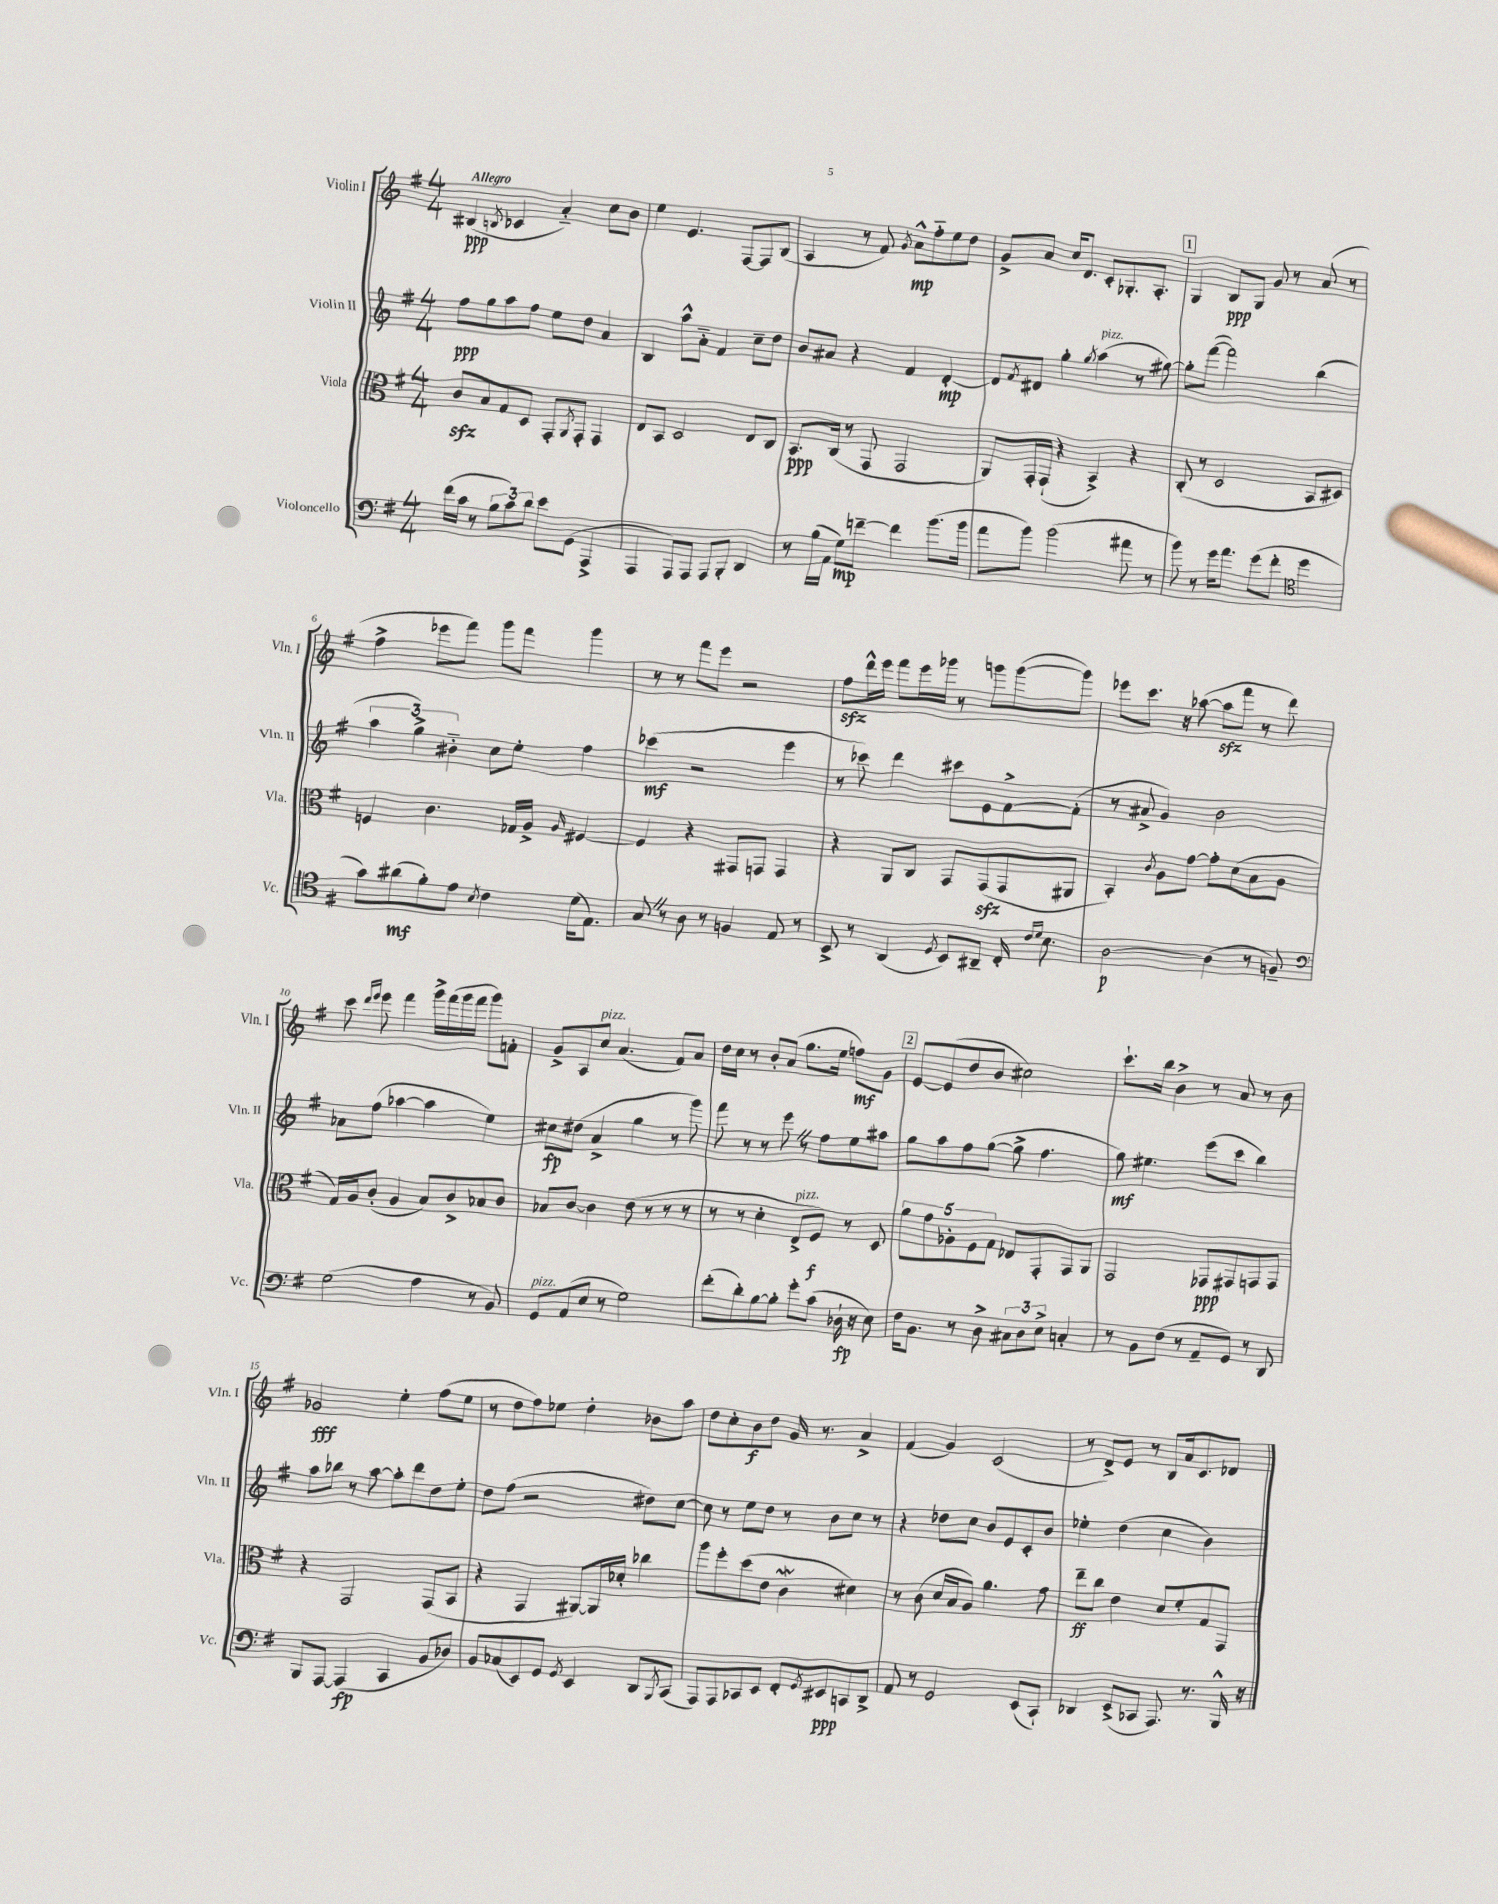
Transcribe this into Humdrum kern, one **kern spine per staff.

**kern	**kern	**kern	**kern
*staff4	*staff3	*staff2	*staff1
*clefF4	*clefC3	*clefG2	*clefG2
*k[f#]	*k[f#]	*k[f#]	*k[f#]
*M4/4	*M4/4	*M4/4	*M4/4
(16f#\LL	8c/L	8ff#\L	(4B#/
16c\JJ	.	.	.
8r	8B/	8gg\	.
.	.	.	8qB/
12B\L	8G/	8aa\	4c-/
12c\)	.	.	.
.	8D/J	8ff#\J	.
12d\J	.	.	.
8e\L	8GG'/L	8ee\L	4a'~/)
.	8qAA/	.	.
(8GG\J	8GG'/J	8dd\J	.
4AAA^/	4GG/	4a/	8cc\L
.	.	.	8b\J
=	=	=	=
4AAA/	8E/L	4B/	4ee\
.	8BB/J	.	.
8AAA/L)	2D/	8aa^^\L	4.e/
8AAA/J	.	8a'~\J	.
8AAA/L	.	4f#/	.
8BBB'/J	.	.	[8F#/L
4DD/	8E/L	8cc~\L	8F#/]
.	8C/J	8dd\J	(8B/J
=	=	=	=
8r	8.BB/L	8b/L	4A/
(16B\LL	.	8a#/J	.
16AA\JJ	(16C/Jk	.	.
8G\L)	8r	4r	8r
[8f~\J	8GG/	.	8f#/)
.	.	.	8qg/
4f\]	2GG/	4f#/	8a^^\L
.	.	.	8ff#'~\
(8.b\L	.	[4d'/	8ee\
.	.	.	8dd\J
16b\Jk	.	.	.
=	=	=	=
8a\L	8AA/L)	8d/]L	8g^/L
.	.	8qf#/	.
8b\J)	16GG'/L	8d#/J	8a/J
.	(16GG`/JJ	.	.
(2b\	4r	4gg'\	16cc/LK
.	.	.	8.d/J
.	.	8qgg/	.
.	4BB^/)	(4aa\	8c'/L
.	.	.	8.G-'/
8a#\	4r	8r	.
.	.	.	8.A'/J
8r	.	[8gg#\)	.
=	=	=	=
8b\)	(8C'/	8gg#'\]L	4G/
8r	8r	([8fff#\J	.
16g\LK	2D/	2fff#\])	8B/L
8.a\J	.	.	.
.	.	.	8G/J
(8g\L	.	.	8g/
8f#'\J	.	.	8r
*clefC4	*	*	*
4dd\	8BB/L	(4bb\	(8a/
.	8D#/J)	.	8r
=	=	=	=
8g\L)	4F/	6aa\	4ff#^\
(8a#\	.	.	.
.	.	6gg^\)	.
8f#'\)	4.c\	.	8eee-\L
.	.	6b#'~\	.
8e\J	.	.	8fff#\J)
8qB/	.	.	.
4c\	.	8cc\L	8ggg\L
.	16G-/LL	8ee'\J	8fff#\J
.	16A^/JJ	.	.
.	16qqA/	.	.
(16d\LK	[4F#/	4ff#\	4ggg\
8.E\J)	.	.	.
=	=	=	=
8G/	4F#/]	(4ccc-\	8r
8r	.	.	8r
8A\	4r	2r	8fff#\L
8r	.	.	8eee\J
4F/	8GG#/L	.	2r
.	8GG/J	.	.
8E/	4GG/	4eee\	.
8r	.	.	.
=	=	=	=
8BB^/	4r	8r	8ff#\L
8r	.	8ccc-\)	16ddd^^\L
.	.	.	16eee\JJ
(4AA/	8AA/L	4ddd\	8fff#\L
.	8C/J	.	16eee\L
.	.	.	16ggg-\JJ
8qD/	.	.	.
8BB/L)	8GG/L	8ccc#\L	8r
8AA#~/J	(8GG/	8e\	8ggg\L
16C'/	8GG/	[8f#^\	([8ggg\
16qqc/LL	.	.	.
16qqd/JJ	.	.	.
8.B\	.	.	.
.	8AA#/J	(8f#'\]J	8ggg\]J)
=	=	=	=
[2A\	4BB'/)	8r	8eee-\L
.	.	8a#^/	8.ccc\J
.	8qc/	.	.
.	8A\L	4g/)	.
.	.	.	16r
.	[8g\J	.	([8aa-\
(4A\]	8g'\]L	2b\	8aa-\]L
.	(8d\	.	8fff#\J
8r	8B\	.	8r
8F~/)	8A\J	.	8ddd\)
=	=	=	=
*clefF4	*	*	*
(2G\	16G/LL)	8a-\L	8ccc\
.	16A/J	.	.
.	.	.	16qqddd/LL
.	.	.	16qqeee/JJ
.	(8c'/J	(8ff#\J	8eee\
.	4A/	[4aa-\	4fff#\
4A\	8B/L)	4aa-\]	16ggg^\LL
.	.	.	(16fff#\
.	8c^/	.	16ggg\
.	.	.	16fff#\JJ
8r	8B-/	4ee\)	8ggg\L)
8BB/)	8c/J	.	8f'\J
=	=	=	=
8GG/L	8B-/L	8cc#\L	8g^/L
(8AA/	[8c/J	(8dd#\J	8A/
8E/J	4c\]	4a^/	8cc/J
8r	.	.	(4.a/
2G\)	(8e\	4gg\	.
.	8r	.	.
.	8r	8r	8f#/L)
.	8r	8ggg\)	8a/J
=	=	=	=
(8f#'\L	8r	8fff#\	16dd\LL
.	.	.	16cc\JJ
8d'\)	8r	8r	8r
[8B\	4d'\	8r	8b'/L
8B'\]J	.	8eee\	(8a/J
8g'\L	8E^/L	8r	8.gg\L
(8c\J	8F#/J)	8ff#\L	.
.	.	.	16ee\Jk
16D-`\	8r	8ee\	8ff\L)
16r	.	.	.
8E\)	8D/	8aa#\J	8g\J
=	=	=	=
16F#\LK	10a\L	8gg\L	[8e/L
8.BB\J	.	.	.
.	10g\	.	.
.	.	8aa\	(8e/]
.	10A-'\	.	.
8r	.	8ff#\	8dd/
.	10F#\	.	.
8D^\	.	([8gg\J	8b/J
.	10G\J	.	.
12C#\L	8E-/L	8gg^\]	2cc#\)
12D\	.	.	.
.	8GG'/	4.ff#\	.
12E^\J	.	.	.
4C'/	8GG/	.	.
.	8AA/J	.	.
=	=	=	=
8r	2GG/	8gg\)	8.ccc`\L
8BB\L	.	4.ee#\	.
.	.	.	16bb\Jk
(8F#\J	.	.	4b^\
8r	.	.	.
8AA~/L	8GG-/L	(8eee\L	8r
8GG/J)	8GG#/	8ccc\J	8a/
8r	8GG/	4bb\)	8r
8DD/	8GG/J	.	8b\
=	=	=	=
8BBB/L	4r	8aa\L	2g-/
[8AAA/J	.	8bb-\J	.
(4AAA/]	2GG/	8r	.
.	.	[8aa\	.
4CC/	.	8aa'\]L	4ee'\
.	.	8ddd\	.
8BB/L	(8GG/L	8dd\	(8ff#\L
8D-/J)	8BB/J	8ee'\J	8ee\J
=	=	=	=
8BB/L	4r	8dd\L	8r
(8C-/	.	(8ff#\J	8dd\L
8EE/)	4GG/	2r	8ff#\)
8GG/J	.	.	8ee-\J
8qGG/	.	.	.
4EE/	[8AA#/L)	.	4dd'\
.	16AA#/]L	.	.
.	16d-'/JJ	.	.
8DD/L	4cc-\	8dd#\L)	8b-\L
8qBBB/	.	.	.
(8CC/J	.	[8cc\J	8aa\J
=	=	=	=
8AAA/L)	8aa\L	8cc\]	8dd\L
8AAA/	8ff#'\	8r	8cc'\
8CC-/	(8dd\	8ee\L	8b\
8EE/J	8e\J	8dd\J	8dd\J
8FF#'/L	4c\	8r	16g/
.	.	.	8.r
8qGG/	.	.	.
8EE#/	.	8b\L	.
8CC/	4d#\)	8cc\J	4a^/
8DD^/J	.	8r	.
=	=	=	=
8AA/	8r	4r	(4f#/
8r	(8c\	.	.
2GG/	16d/LL	8dd-\L	4g/)
.	16B/J	.	.
.	8A/J)	8cc\J	.
.	4.a\	8b/L	(2c/
.	.	8e/	.
(8EE/L	.	8c'/	.
8CC`/J)	8g\	8b/J	.
=	=	=	=
4DD-/	8ee~\L	4ee-'\	8r
.	8cc\J	.	8d^/L)
(8EE^/L	4e\	(4dd\	8e/J
8CC-/J	.	.	8r
8.AAA/)	8d/L	4cc\	8B/L
.	8f#'/	.	16a/k
8.r	.	.	8.c/
.	8G/	4b\)	.
16BBB^^/	8GG/J	.	8d-/J
16r	.	.	.
==	==	==	==
*-	*-	*-	*-
